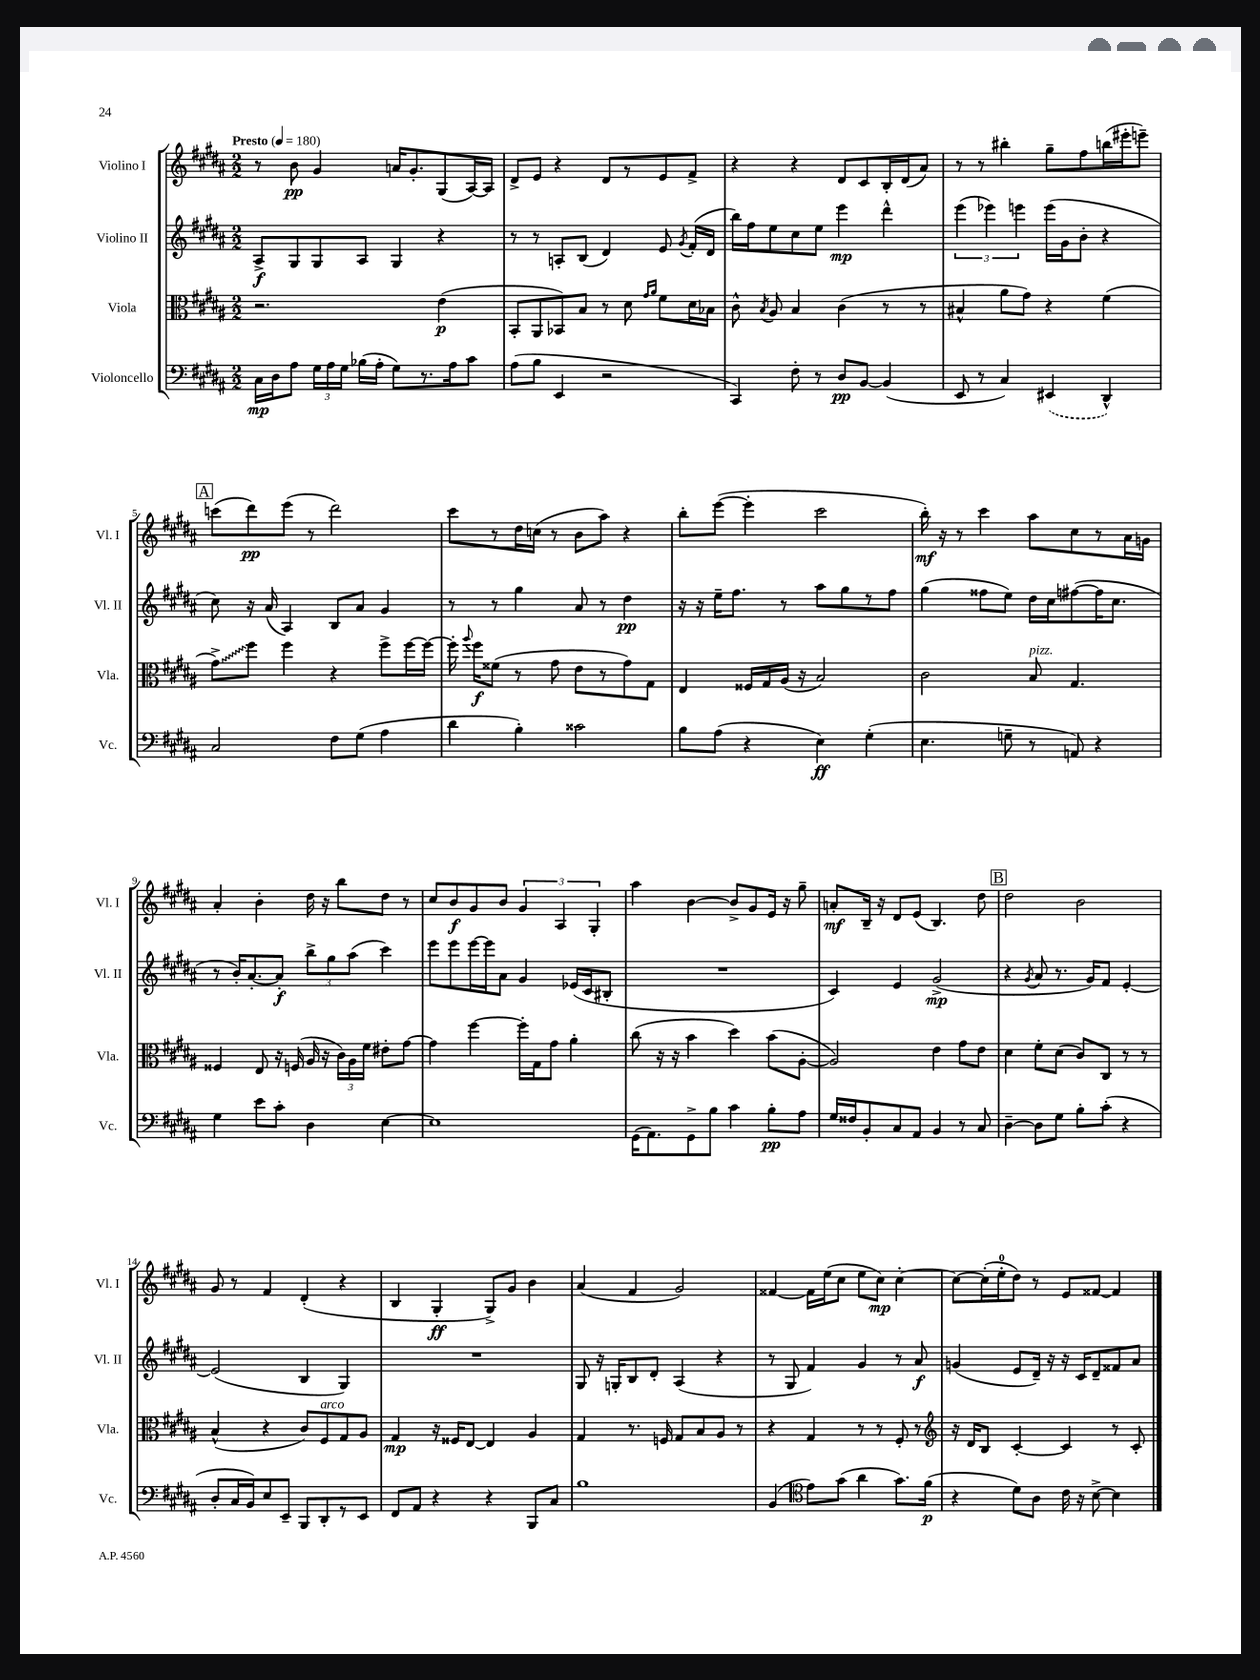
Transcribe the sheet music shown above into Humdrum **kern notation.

**kern	**kern	**kern	**kern
*staff4	*staff3	*staff2	*staff1
*clefF4	*clefC3	*clefG2	*clefG2
*k[f#c#g#d#a#]	*k[f#c#g#d#a#]	*k[f#c#g#d#a#]	*k[f#c#g#d#a#]
*M2/2	*M2/2	*M2/2	*M2/2
*MM180	*MM180	*MM180	*MM180
16C#\LL	2.r	8A#^/L	8r
16D#\J	.	.	.
8A#\J	.	8G#/	8b\
24G#\LL	.	8G#/	4g#/
24A#\	.	.	.
24G#\JJ	.	.	.
(16B-\LL	.	8A#/J	.
16A#'\JJ	.	.	.
8G#\L)	.	4G#/	16a/LK
.	.	.	8.g#'/
8.r	.	.	.
.	(4e\	4r	(8G#/
16A#\k	.	.	.
8c#\J	.	.	[16A#/L)
.	.	.	16A#/]JJ
=	=	=	=
(8A#\L	8BB'/L	8r	8d#^/L
8B\J	8AA#/	8r	8e/J
4EE/	8BB-/)	8A'/L	4r
.	8B/J	(8B/J	.
2r	8r	4d#/)	8d#/L
.	8d#\	.	8r
.	16qqg#/LL	.	.
.	16qqa#/JJ	.	.
.	8f#\L	8e/	8e/
.	.	8qg#/	.
.	16d#\L	(16f#'/LL	8f#^/J
.	16B-\JJ	16d#/JJ	.
=	=	=	=
4CC#/)	8c#^^\	16bb\LL)	4r
.	.	16ff#\J	.
.	8qB/	.	.
.	8A#/	8ee\	.
8F#'\	4B/	8cc#\	4r
8r	.	8ee\J	.
8D#/L	(4c#\	4eee\	8d#/L
[8BB/J	.	.	8c#/
(4BB/]	8r	4ddd#^^\	16B'/L
.	.	.	(16d#/J
.	8r	.	8a#/J)
=	=	=	=
8EE/	4B#^^/	(6eee\	8r
8r	.	.	8r
.	.	6eee-\)	.
4C#/)	8a#\L	.	4bb#'\
.	.	6eee\	.
.	8g#\J)	.	.
(4EE#/	4r	(16eee\LL	8gg#~\L
.	.	16g#\J	.
.	.	8b'\J	8ff#\
4DD#^^/)	(4f#\	4r	(16bb\L
.	.	.	16eee#'\J
.	.	.	8eee~\J)
=	=	=	=
2C#/	8g#^\L)	8cc#\)	(8ccc\L
.	8ff#\J	16r	8ddd#\)
.	.	(16a#/	.
.	4ff#\	4A#/)	(8eee\J
.	.	.	8r
8F#\L	4r	8B/L	2ddd#\)
(8G#\J	.	8a#/J	.
4A#\	8ff#^\L	4g#/	.
.	[16ff#\L	.	.
.	16ff#\_JJ	.	.
=	=	=	=
4d#\	16ff#'\]	8r	8ccc#\L
.	8qqaa#/	.	.
.	16ff#\LK	.	.
.	(8f##\J	8r	8r
4B'\)	8r	4gg#\	16dd#\L
.	.	.	(16cc\JJ
.	8g#\	.	8r
2c##\	8e\L	8a#/	8b\L
.	8r	8r	8aa#\J)
.	8g#\)	4dd#\	4r
.	8G#\J	.	.
=	=	=	=
8B\L	4E/	16r	8bb'\L
.	.	16r	.
(8A#\J	.	16ee~\LK	([8eee\J
.	.	8.ff#\J	.
4r	16F##/LL	.	4eee'\]
.	16G#/	.	.
.	(16A#/JJ	8r	.
.	16r	.	.
4E\)	2B/)	8aa#\L	2ccc#\
.	.	8gg#\	.
(4G#'\	.	8r	.
.	.	8ff#\J	.
=	=	=	=
4.E\	2c#\	(4gg#\	16bb'\)
.	.	.	16r
.	.	.	8r
.	.	8ff##\L	4ccc#\
8G~\	.	8ee\J)	.
8r	8B/	16dd#\LL	8aa#\L
.	.	16cc#\J	.
8AA/)	4.G#/	([8ff#\	8cc#\
4r	.	16ff#\]K	8r
.	.	8.cc#\J	.
.	.	.	16a#\L
.	.	.	16g\JJ
=	=	=	=
4G#\	4F##/	8r	4a#'/
.	.	16b'/LK)	.
.	.	[8.a#'/	.
8e\L	8E/	.	4b'\
8c#'\J	16r	8a#'/]J	.
.	(16F/	.	.
4D#\	16A#/	12bb^\L	16dd#\
.	16r	.	16r
.	.	12gg#\	.
.	24c#\LL)	.	8bb\L
.	24A#\	(12aa#\J	.
.	24f#\JJ	.	.
[4E\	8e#'\L	4ccc#\)	8dd#\J
.	[8g#\J	.	8r
=	=	=	=
1E]	4g#\]	8eee\L	8cc#/L
.	.	8eee\	8b/
.	[4ff#\	[16eee\L	8g#/
.	.	16eee\]J	.
.	.	8a#\J	8b/J
.	16ff#'\]LL	4g#/	6g#/
.	16G#\J	.	.
.	8g#\J	.	.
.	.	.	6A#/
.	4a#'\	(16e-/LL	.
.	.	16c#/J	.
.	.	.	6G#'/
.	.	8B#'/J	.
=	=	=	=
(16GG#\LK	(8cc#\	1r	4aa#\
8.AA#\)	.	.	.
.	16r	.	.
.	16r	.	.
8GG#^\	4b\	.	[4b\
8B\J	.	.	.
4c#\	4dd#\)	.	8b^/]L
.	.	.	8g#/
8B'\L	(8b\L	.	16e/Jk
.	.	.	16r
8A#\J	[8A#'\J	.	8gg#~\
=	=	=	=
16G#/LL	2A#/])	4c#/)	8a'/L
16F##/J	.	.	.
8BB'/	.	.	16B~/Jk
.	.	.	16r
8C#/	.	4e/	8d#/L
8AA#/J	.	.	(8e/J
4BB/	4e\	(2g#^/	4.B/)
8r	8g#\L	.	.
8C#/	8e\J	.	8dd#\
=	=	=	=
[4D#~\	4d#\	4r	2dd#\
.	.	8qg#/	.
8D#\]L	8f#'\L	8a#/	.
8G#\J	(8d#\J	8.r	.
8B'\L	8c#/L)	.	2b\
.	.	16g#/LK)	.
(8c#'\J	8C#/J	8f#/J	.
4r	8r	[4e'/	.
.	8r	.	.
=	=	=	=
8D#'/L	(4B^^/	(2e/]	8g#/
16C#/L	.	.	8r
16BB/J)	.	.	.
8E/	4r	.	4f#/
8EE~/J	.	.	.
8BBB/L	8c#/L)	4B/	(4d#'/
8DD#'/	8F#/	.	.
8r	8G#/	4G#/)	4r
8EE/J	8A#/J	.	.
=	=	=	=
8FF#/L	4G#/	1r	4B/
8AA#/J	.	.	.
4r	16r	.	4G#'/
.	16F##/LK	.	.
.	[8E/J	.	.
4r	4E/]	.	8G#^/L)
.	.	.	8g#/J
8BBB/L	4A#/	.	4b\
8C#/J	.	.	.
=	=	=	=
1B	4G#/	8G#/	(4a#/
.	.	16r	.
.	.	16G'/LK	.
.	8.r	8B/	4f#/
.	.	8d#'/J	.
.	16F/	.	.
.	8G#/L	(4A#/	2g#/)
.	8B/	.	.
.	8A#/J	4r	.
.	8r	.	.
=	=	=	=
(4BB/	4r	8r	[4f##/
.	.	8G#/	.
*clefC4	*	*	*
8e\L)	4G#/	4f#/)	16f##\]LL
.	.	.	(16ee\J
(8g#\J	.	.	8cc#\J
4a#\	8r	4g#/	8ee\L
.	8r	.	8cc#\J)
8.g#\L)	8F#'/	8r	[4cc#'\
.	8r	8a#/	.
(16f#\Jk	.	.	.
=	=	=	=
*	*clefG2	*	*
4r	16r	(4g/	8cc#\_L
.	16d#/LK	.	.
.	8B/J	.	(16cc#'\]L
.	.	.	16ee'\J
8d#\L)	[4c#'/	8e/L	8dd#\J)
8A#\J	.	16d#~/Jk)	8r
.	.	16r	.
16c#\	4c#/]	16r	8e/L
16r	.	16c#/LK	.
[8B^\	.	8d#~/	[8f##/J
4B\]	8r	8f##/	4f##/]
.	8c#'/	8a#/J	.
==	==	==	==
*-	*-	*-	*-
